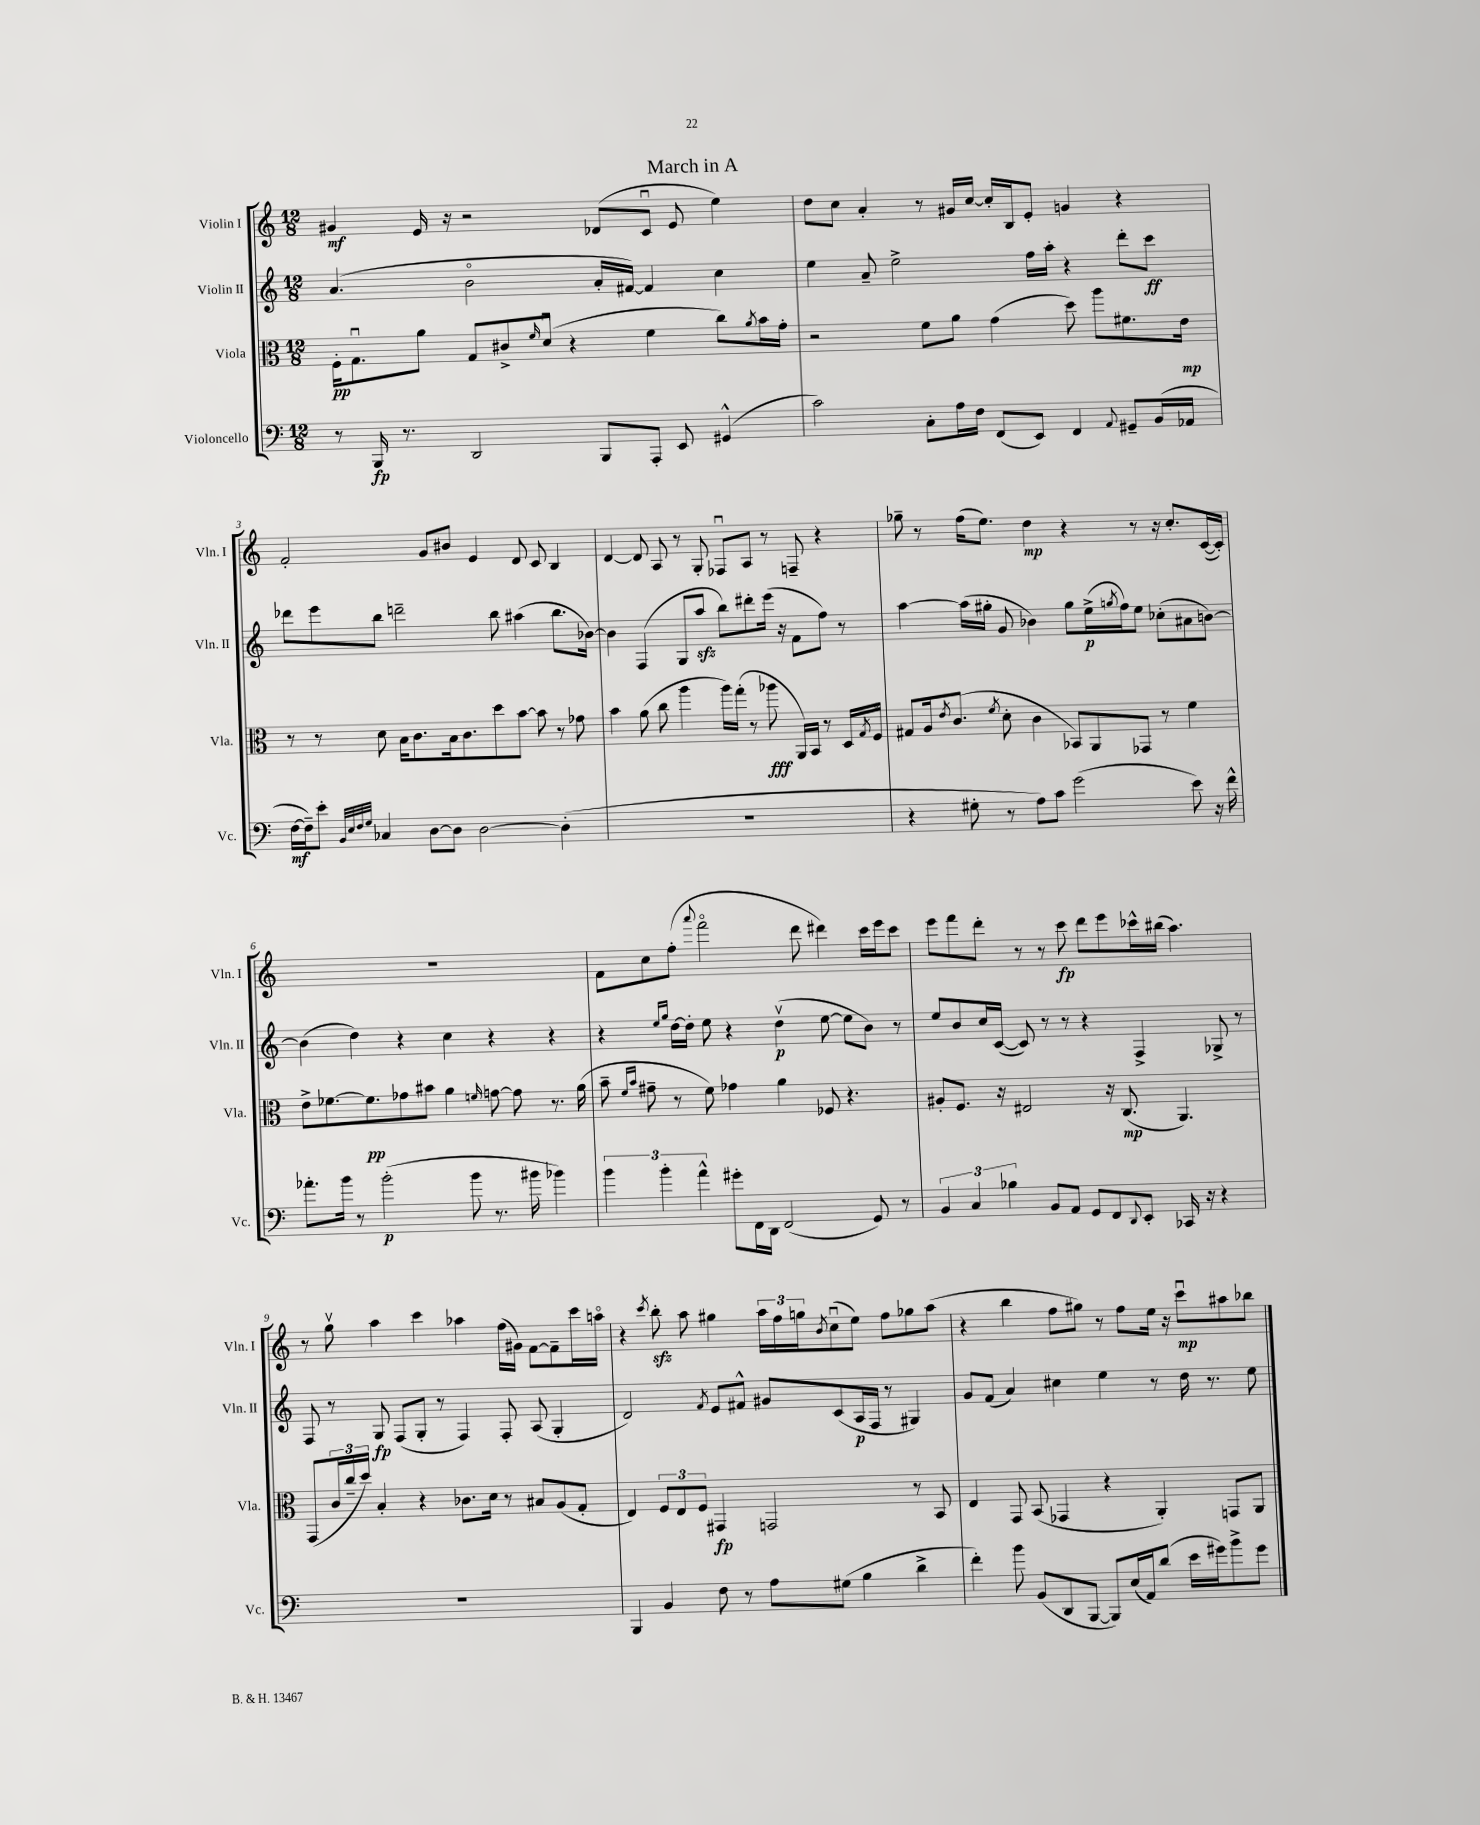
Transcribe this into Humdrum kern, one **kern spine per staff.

**kern	**kern	**kern	**kern
*staff4	*staff3	*staff2	*staff1
*clefF4	*clefC3	*clefG2	*clefG2
*k[]	*k[]	*k[]	*k[]
*M12/8	*M12/8	*M12/8	*M12/8
8r	16F'	(4.a	4g#
.	8.Gu	.	.
16BBB	.	.	.
8.r	.	.	.
.	8a	.	16e
.	.	.	16r
2DD	8G	2bo	2r
.	8c#^	.	.
.	16qqf	.	.
.	(8du	.	.
.	4r	.	.
8BBB	.	16a'	(8d-
.	.	[16f#)	.
8AAA'	4f	4f#]	8cu
8EE	.	.	8e
(4GG#^^	8cc)	4cc	4ee)
.	8qa	.	.
.	16b	.	.
.	16g'	.	.
=	=	=	=
2c)	2r	4ee	8dd
.	.	.	8cc
.	.	8a~	4a'
.	.	2ee^	.
8C'	8f	.	8r
16A	8a	.	16g#
16F	.	.	[16cc
(8FF	(4g	.	16cc']
.	.	.	16B
8EE)	.	16ff	8e'
.	.	16aa'	.
4FF	8dd)	4r	4g
.	8aa	.	.
8qqAA	.	.	.
8GG#~	8.f#	8ddd'	4r
(16BB	.	8ccc	.
16AA-	16e	.	.
=	=	=	=
[16F	8r	8ddd-	2f'
16F~])	.	.	.
8e'	8r	8eee	.
32qqBB	.	.	.
32qqE	.	.	.
32qqF	.	.	.
32qqG	.	.	.
4C-	8d	8bb	.
.	16B	2ddd~	.
.	8.c	.	.
[8D	.	.	8g
8D]	16B	.	8b#
.	8.c	.	.
[2D	.	.	4e
.	8dd	8bb	.
.	[8b	(4aa#	8d
.	8b]	.	8c
(4D']	8r	8.bb	4B
.	8g-	.	.
.	.	[16b-)	.
=	=	=	=
1.r	4b	4b-]	[4d
.	(8a	(4F	8d]
.	8cc	.	8A
.	4aa	8G	8r
.	.	8aa	8G'
.	16aa)	8bb)	8F-u
.	(16gg'	.	.
.	8r	8ddd#'	8A
.	8aa-	(16eee	8r
.	.	16r	.
.	16AA)	8f	8F~
.	16BB	.	.
.	8r	8ff)	4r
.	16D	8r	.
.	8qG	.	.
.	16Fo	.	.
=	=	=	=
4r	8G#	[4aa	8gg-~
.	16A	.	8r
.	8qe	.	.
.	(8.c	.	.
8G#'	.	(16aa]	(16ff
.	.	16gg#'	8.ee)
.	8qf	.	.
8r	8d'	8g	.
8A)	4c	4b-)	4dd
8c	.	.	.
(2g	8BB-)	8gg#	4r
.	8AA	(16ee^	.
.	.	8qgg	.
.	.	16ff)	.
.	8GG-	8ee	8r
.	8r	(8cc-'	16r
.	.	.	8.cc'
8e)	4f	8a#	.
16r	.	[8b)	([16c
16f^^	.	.	16c'])
=	=	=	=
8.a-'	8e^	(4b]	1.r
.	[8.f-	.	.
16b	.	.	.
8r	.	4dd)	.
.	8.f-]	.	.
(2b'	.	.	.
.	8g-	4r	.
.	8b#	.	.
.	4a	4cc	.
8b	.	.	.
.	16qqf	.	.
8.r	[8g	4r	.
.	8g]	.	.
16b#	.	.	.
4b-)	8.r	4r	.
.	(16a	.	.
=	=	=	=
6b	8b~	4r	8f
.	16qqf	.	.
.	16qqb	.	.
.	8g#~	.	8cc
6b'	.	.	.
.	.	16qqee	.
.	.	16qqgg	.
.	8r	[16dd	(8ff'
.	.	16dd']	.
6a^^	.	.	.
.	.	.	8qqaaa
.	8f)	8ee	2fffo
8g#'	4g-	4r	.
16FF	.	.	.
16DD	.	.	.
(2FF	4a	(4ddv	.
.	.	.	8ddd
.	8F-	[8ee	4ddd#)
.	4.r	8ee]	.
8GG)	.	8b)	16ccc
.	.	.	16eee
8r	.	8r	8ccc
=	=	=	=
6BB	8A#'	8ee	8eee
.	8.F	8b	8fff
6C	.	.	.
.	.	16cc	8ddd'
.	16r	([16c	.
6B-	.	.	.
.	2E#	8c])	8r
8BB	.	8r	8r
8AA	.	8r	8ccc
8GG	.	4r	8ddd
8FF	16r	.	8eee
.	(8.C	.	.
8qqDD	.	.	.
8EE'	.	4F^	16ccc-^^
.	.	.	(16bb#
16CC-	4.AA)	.	4.aa)
16r	.	.	.
4r	.	8G-^	.
.	.	8r	.
=	=	=	=
1.r	(8GG	8F	8r
.	24c	8r	8ggv
.	24cc~	.	.
.	24dd)	.	.
.	4B'	8G	4aa
.	.	(8F	.
.	4r	8G'	4ccc
.	.	8r	.
.	8.c-	4F)	4aa-
.	16d	.	.
.	8r	8F'	(16ff
.	.	.	16g#)
.	8B#	(8A	[8f
.	(8A	4G'	8f~]
.	8G'	.	16ccc
.	.	.	16aao
=	=	=	=
4BBB	4E)	2d)	4r
.	.	.	8qccc
4BB	12F	.	8bb'
.	12E	.	.
.	.	.	8aa
.	12F	.	.
.	.	8qf	.
8F	4GG#	8e	4gg#
8r	.	8f#^^	.
8A	2GG	8g#	24aa
.	.	.	24ff
.	.	.	24gg
.	.	.	8qb
(8G#	.	(8c	(8ccu
4B	.	16A	8ee)
.	.	16F	.
.	.	8r	8ff
4d^	8r	4G#)	8gg-
.	8BB	.	(8aa
=	=	=	=
4f')	4E	8g	4r
.	.	(8f	.
8b	8GG	4a)	4bb
(8BB	(8BB	.	.
8DD	4GG-	4cc#	8ff
[8BBB	.	.	8gg#)
8BBB])	4r	4ee	8r
(16E	.	.	8ff
16AA)	.	.	.
(8d	4AA')	8r	16ee
.	.	.	16r
16e	.	16dd	8cccu
16g#)	.	8.r	.
8b^	8GG	.	8aa#
8g#	8AA	8ee	8bb-
==	==	==	==
*-	*-	*-	*-
